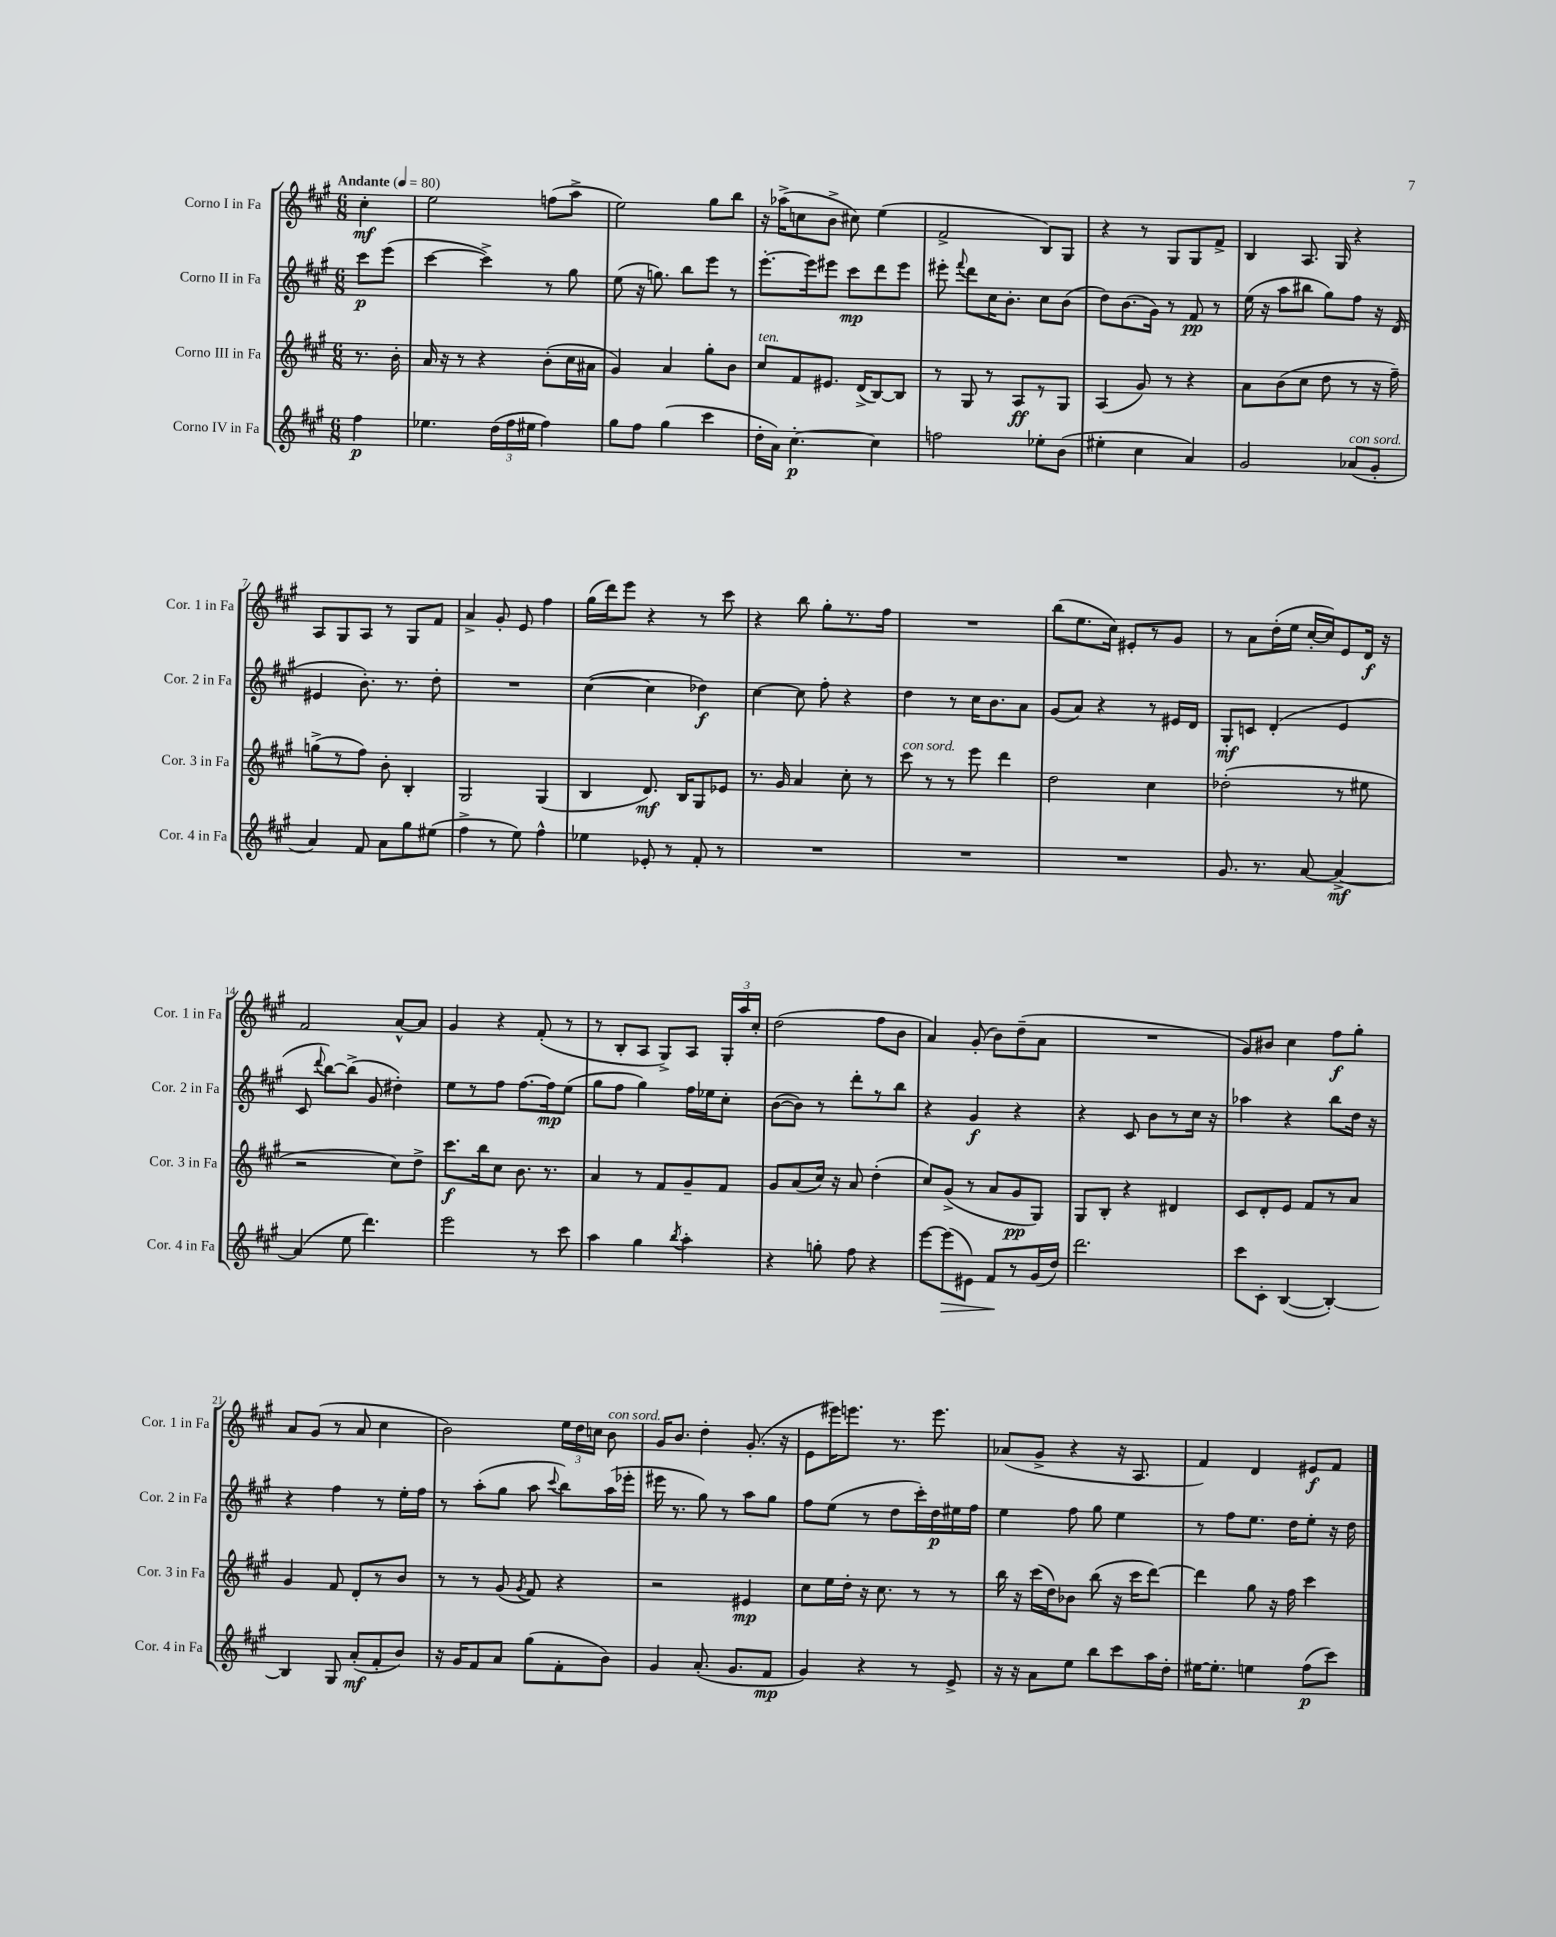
<<
\new StaffGroup <<
\new Staff = "s0" \with { instrumentName = "Corno I in Fa" shortInstrumentName = "Cor. 1 in Fa" } {
    \clef treble \key a \major \numericTimeSignature \time 6/8 \partial 4 \tempo "Andante" 4 = 80
    \autoBeamOff cis''4-.\mf |
    e''2 f''8[( a''8]-> |
    e''2) gis''8[ b''8] |
    r16 aes''16[->( c''8 b'8]-> cis''8) e''4( |
    fis'2-> b8[) gis8] |
    r4 r8 gis8[ gis8 fis'8]-> |
    b4 a8. gis16 r4 |
    a8[ gis8 a8] r8 gis8[ fis'8] |
    a'4-> gis'8-. e'8 fis''4 |
    gis''16[( d'''16) e'''8] r4 r8 cis'''8 |
    r4 b''8 gis''8[-. r8. fis''16] |
    R2. |
    b''8[( e''8. cis''16]) eis'8[-. r8 gis'8] |
    r8 a'8[ d''16-.( e''16] cis''16[~-. cis''16) e'8 d'16]\f r16 |
    fis'2 a'8[~-^ a'8] |
    gis'4 r4 fis'8-.( r8 |
    r8 b8[-. a8] gis8[->) a8] \tuplet 3/2 { gis16[-. a''16 cis''16]-. } |
    d''2( fis''8[ b'8] |
    a'4) gis'8-.( b'8[) d''8--( a'8] |
    R2. |
    gis'8[) bis'8] cis''4 fis''8[\f gis''8]-. |
    a'8[ gis'8]( r8 a'8 cis''4 |
    b'2) \tuplet 3/2 { e''16[ d''16 c''16] } b'8^\markup { \italic "con sord." } |
    gis'16[ b'8.] d''4-. gis'8.-.( r16 |
    e'8[ eis'''16) e'''8.] r8. e'''8. |
    aes'8[( gis'8]-> r4 r16 a8. |
    fis'4) d'4 eis'8[\f fis'8] \bar "|." |
}
\new Staff = "s1" \with { instrumentName = "Corno II in Fa" shortInstrumentName = "Cor. 2 in Fa" } {
    \clef treble \key a \major \numericTimeSignature \time 6/8 \partial 4
    \autoBeamOff cis'''8[\p e'''8]( |
    cis'''4~ cis'''4->) r8 gis''8 |
    e''8( r16 g''8.) b''8[ e'''8] r8 |
    e'''8.[~-. e'''16 eis'''8] cis'''8[\mp d'''8 eis'''8] |
    eis'''8-. \appoggiatura { fis'''8 } d'''8[ cis''16 b'8.]-. cis''8[ b'8]( |
    d''8[) b'8.( gis'16]) r8 fis'8\pp r8 |
    e''16( r16 a''8[ bis''8] gis''8[) fis''8] r16 d'16( |
    eis'4 b'8.-.) r8. d''8-. |
    R2. |
    cis''4~( cis''4 des''4\f) |
    cis''4~ cis''8 fis''8-. r4 |
    d''4 r8 cis''16[ b'8. a'8] |
    gis'8[( a'8]) r4 r8 eis'16[ d'16] |
    gis8[-.\mf c'8] d'4-.( e'4 |
    cis'8 \appoggiatura { d'''8 } b''8[~) b''8]->( gis'8 dis''4-.) |
    e''8[ r8 fis''8] fis''8.[~ fis''16\mp e''8]( |
    gis''8[ fis''8] gis''4) fis''16[ ees''16 cis''8]-. |
    b'8[~( b'8]) r8 d'''8[-. r8 b''8] |
    r4 gis'4\f r4 |
    r4 cis'8 b'8[ r8 cis''16] r16 |
    aes''4 r4 b''8[ d''16] r16 |
    r4 fis''4 r8 e''16[-. fis''16] |
    r8 a''8[-.( gis''8] a''8 \appoggiatura { cis'''8 } b''8[) a''16( ees'''16]-. |
    eis'''16 r8. gis''8) r8 a''8[ gis''8] |
    fis''8[ e''8]( r8 d''8[ cis'''16-.) d''16\p eis''16 fis''16] |
    e''4 fis''8 gis''8 e''4 |
    r8 fis''8[ e''8.] d''16[ e''8]-. r16 d''16 \bar "|." |
}
\new Staff = "s2" \with { instrumentName = "Corno III in Fa" shortInstrumentName = "Cor. 3 in Fa" } {
    \clef treble \key a \major \numericTimeSignature \time 6/8 \partial 4
    \autoBeamOff r8. b'16-. |
    a'16 r16 r8 r4 b'8[-.( cis''16 ais'16] |
    gis'4) a'4 gis''8[-. b'8] |
    cis''8[^\markup { \italic "ten." } fis'8 eis'8.] d'16[->( b8~) b8] |
    r8 gis8 r8 a8[\ff r8 gis8] |
    a4( gis'8) r8 r4 |
    a'8[ b'8( cis''8] d''8 r8 r16 fis''16--) |
    g''8[->( r8 fis''8]) b'8-. b4-. |
    gis2 gis4( |
    b4 d'8.\mf) b16[ gis8 ees'8] |
    r8. gis'16 a'4 cis''8-. r8 |
    cis'''8^\markup { \italic "con sord." } r8 r8 e'''8 d'''4 |
    d''2 cis''4 |
    des''2-.( r8 eis''8 |
    r2 cis''8[) d''8]-> |
    cis'''8.[\f b''16 cis''8] b'8. r8. |
    a'4 r8 fis'8[ gis'8-- fis'8] |
    gis'8[ a'8( cis''16]) r16 a'8 d''4-.( |
    cis''8[) gis'8]->( r8 a'8[ gis'8\pp gis8]) |
    gis8[ b8]-. r4 dis'4 |
    cis'8[ d'8-. e'8] fis'8[ r8 a'8] |
    gis'4 fis'8 d'8[-. r8 b'8] |
    r8 r8 gis'8( \acciaccatura { gis'8 } fis'8) r4 |
    r2 eis'4\mp |
    cis''8[ e''16 d''16]-. r16 cis''8. r8 r8 |
    b''16 r16 cis'''16[( d''16) bes'8] b''8( r16 cis'''16[ d'''8]~) |
    d'''4 gis''8 r16 fis''16 cis'''4 \bar "|." |
}
\new Staff = "s3" \with { instrumentName = "Corno IV in Fa" shortInstrumentName = "Cor. 4 in Fa" } {
    \clef treble \key a \major \numericTimeSignature \time 6/8 \partial 4
    \autoBeamOff fis''4\p |
    ees''4. \tuplet 3/2 { d''16[( fis''16 eis''16] } fis''4) |
    gis''8[ fis''8] gis''4( cis'''4 |
    d''16[-. a'16]) cis''4.~-.\p cis''4 |
    f''2 ees''8[-. b'8]( |
    eis''4-. cis''4 a'4) |
    gis'2 aes'8[^\markup { \italic "con sord." }( gis'8]-. |
    a'4) fis'8 a'8[ gis''8 eis''8]( |
    fis''4-> r8 e''8) fis''4-^ |
    ees''4 ees'8-. r8 fis'8-. r8 |
    R2. |
    R2. |
    R2. |
    gis'8. r8. a'8~ a'4~->\mf |
    a'4( e''8 d'''4.) |
    e'''2 r8 cis'''8 |
    a''4 gis''4 \acciaccatura { b''8 } a''4-. |
    r4 g''8-. fis''8 r4 |
    e'''8[~ e'''8\>( eis'8]) fis'8[\! r8 gis'16( d''16]) |
    d'''2. |
    cis'''8[ cis'8]-. b4~( b4~-.) |
    b4 gis8 a'8[-.\mf( fis'8-. b'8]) |
    r16 gis'16[ fis'8 a'8] gis''8[( fis'8-. b'8]) |
    gis'4 a'8.-.( gis'8.[ fis'8]\mp |
    gis'4) r4 r8 e'8-> |
    r16 r16 a'8[ e''8] b''8[ cis'''8 a''16 d''16]-. |
    eis''16[~ eis''8.]-. e''4 fis''8[\p( cis'''8]) \bar "|." |
}
>>
>>
